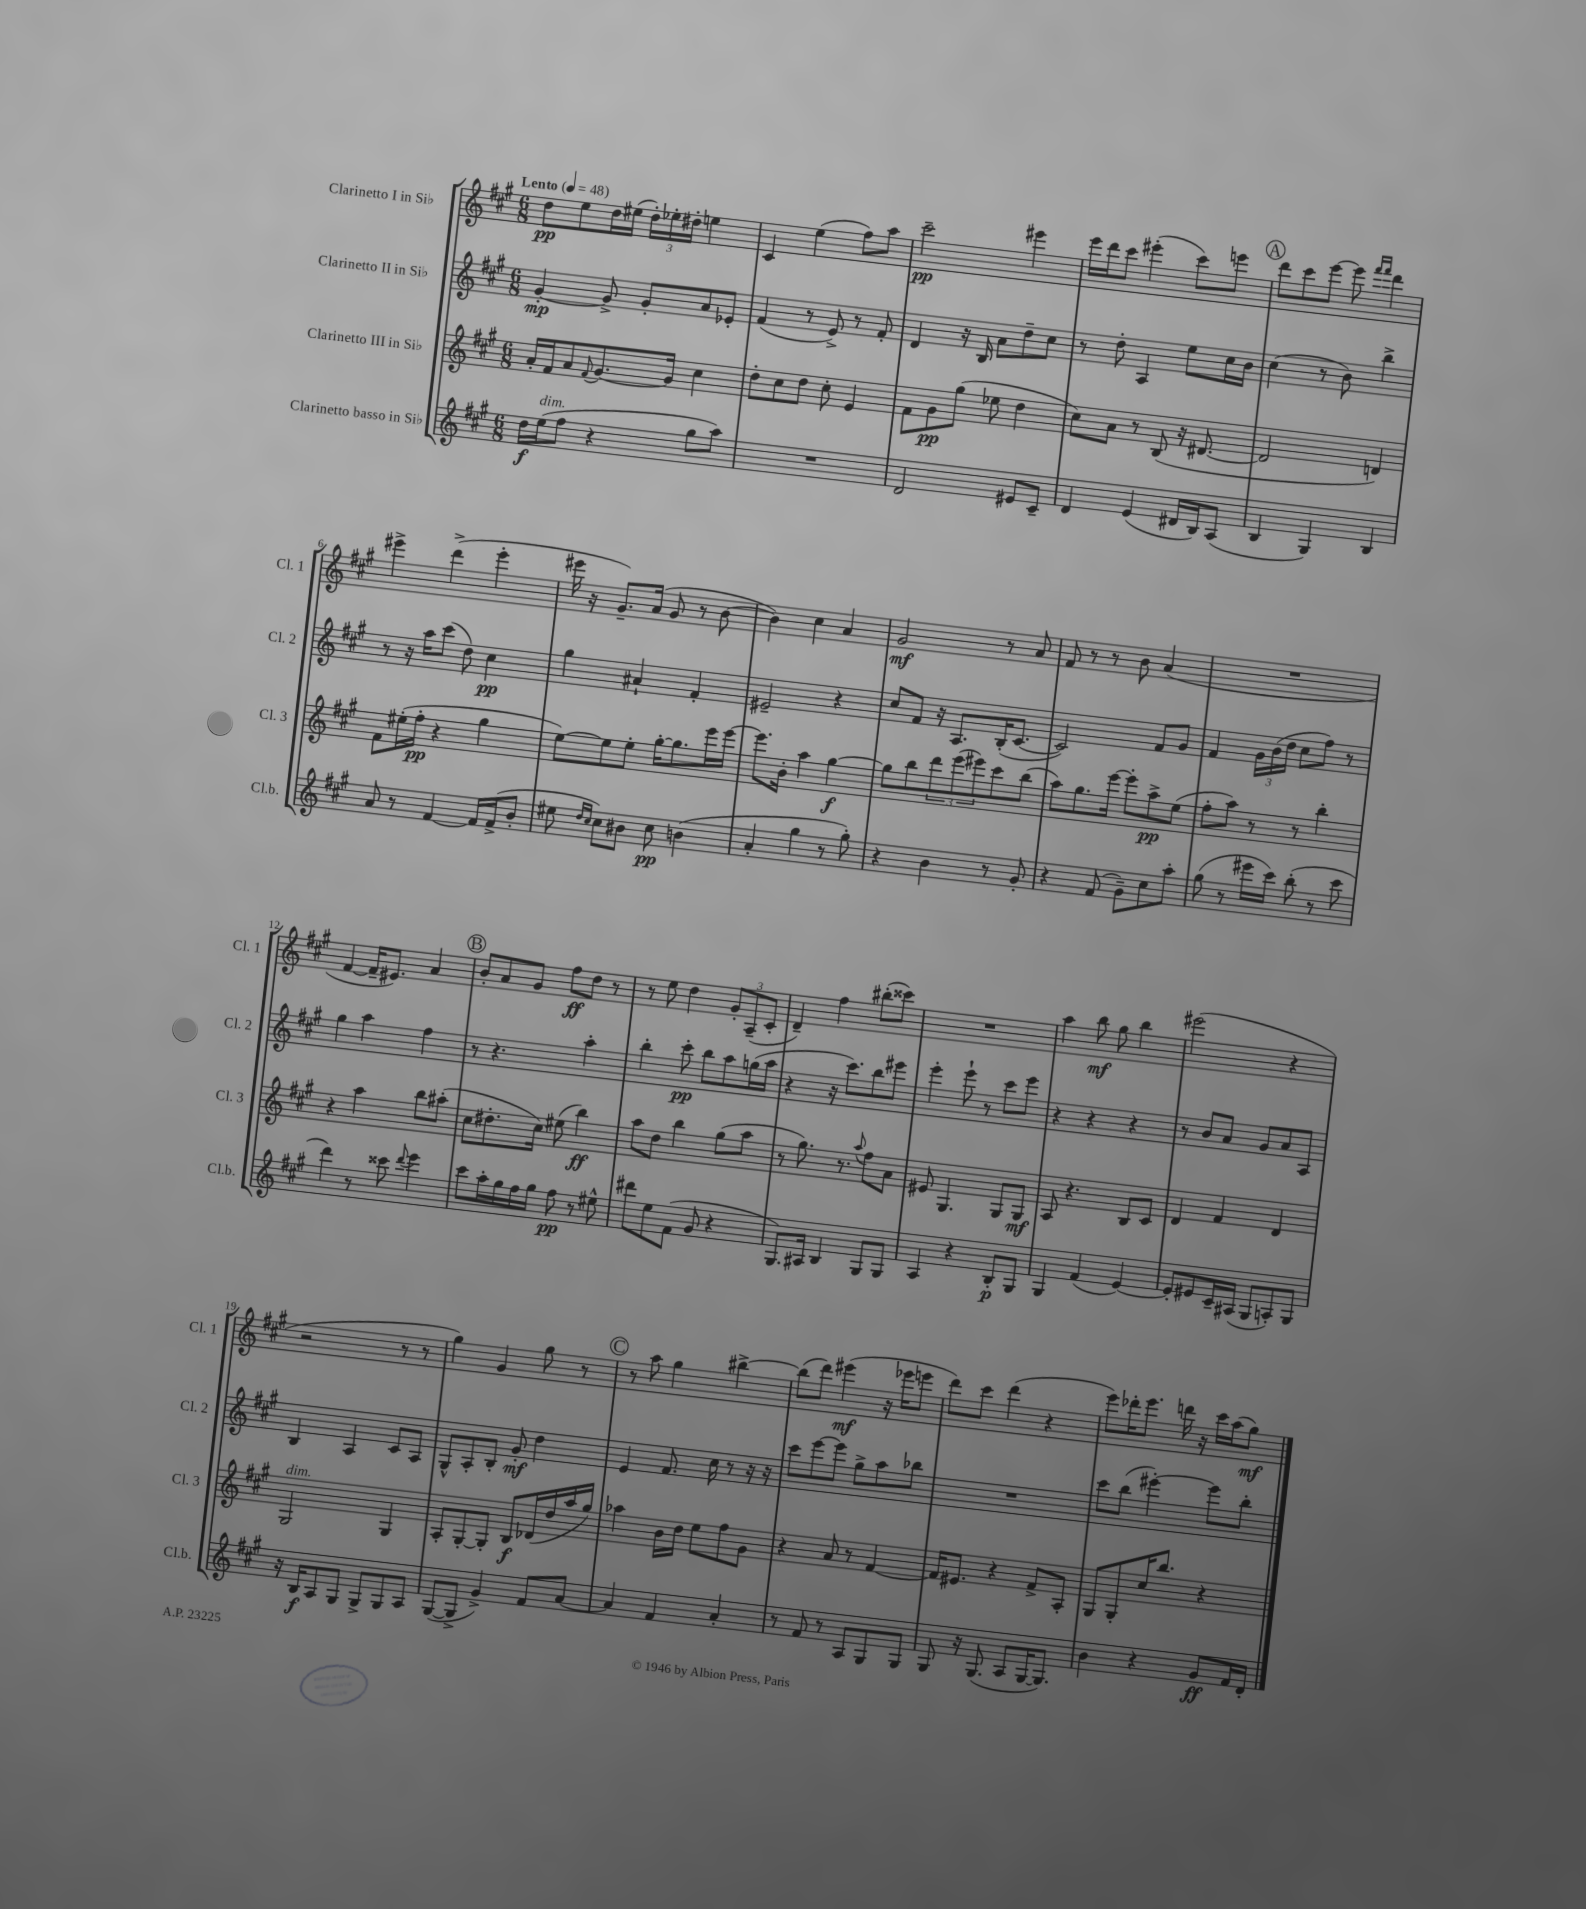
<<
\new StaffGroup <<
\new Staff = "s0" \with { instrumentName = "Clarinetto I in Sib" shortInstrumentName = "Cl. 1" } {
    \clef treble \key a \major \numericTimeSignature \time 6/8 \tempo "Lento" 4 = 48
    d''8\pp e''8 d''16 eis''16( \tuplet 3/2 { d''16-.) ees''16-. dis''16-. } e''4 |
    cis'4 e''4( fis''8) a''8 |
    cis'''2--\pp eis'''4 |
    e'''16 d'''16 cis'''8 eis'''4-.( cis'''8) e'''8 |
    \mark \markup { \circle "A" } d'''8 cis'''8 e'''8~ e'''8 \grace { fis'''16 fis'''16 } d'''4 |
    eis'''4-> d'''4->( eis'''4-. |
    eis'''16 r16 gis'8.--) a'16( gis'8 r8 b'8~ |
    b'4) cis''4 a'4 |
    gis'2\mf r8 a'8 |
    fis'8 r8 r8 b'8 a'4( |
    R2. |
    fis'4~ fis'16-- eis'8.) a'4 |
    \mark \markup { \circle "B" } b'8-. a'8 gis'8 fis''8\ff d''8 r8 |
    r8 e''8 d''4 \tuplet 3/2 { gis'8-. a8--( cis'8-. } |
    d'4--) fis''4 bis''8-.( cisis'''8) |
    R2. |
    a''4 b''8\mf gis''8 b''4 |
    eis'''2( r4 |
    r2 r8 r8 |
    gis''4) gis'4 gis''8 r8 |
    \mark \markup { \circle "C" } r8 a''8 gis''4 bis''4~-> |
    bis''8( d'''8) eis'''4\mf( r16 ees'''16 e'''8 |
    d'''8) cis'''8 d'''4( r4 |
    e'''8) des'''16-. e'''8. d'''16 r16 cis'''16 a''16( gis''8\mf) \bar "|." |
}
\new Staff = "s1" \with { instrumentName = "Clarinetto II in Sib" shortInstrumentName = "Cl. 2" } {
    \clef treble \key a \major \numericTimeSignature \time 6/8
    gis'4~-.\mp gis'8-> gis'8-. a'8 ees'8-. |
    fis'4( r8 e'8->) r8 fis'8-. |
    d'4 r16 b16 a'8 d''8-- cis''8 |
    r8 d''8-. a4 e''8 cis''16 b'16 |
    \mark \markup { \circle "A" } cis''4( r8 b'8) b''4-> |
    r8 r16 a''16 cis'''8( d''8) cis''4\pp |
    gis''4 ais'4-! fis'4-. |
    eis'2-- r4 |
    cis''8 fis'8 r16 a8. b16-.( cis'8.~ |
    cis'2) fis'8 gis'8 |
    fis'4 \tuplet 3/2 { gis'16 b'16( d''16 } cis''8 fis''8) r8 |
    gis''4 a''4 fis''4 |
    \mark \markup { \circle "B" } r8 r4. a''4-. |
    b''4-. cis'''8-.\pp b''8 a''8 g''16( a''16 |
    r4 r16 cis'''8.) b''8 eis'''8 |
    e'''4-. e'''8-! r8 cis'''8 e'''8 |
    r4 r4 r4 |
    r8 b'8 a'8 gis'8 a'8 a8 |
    b4 a4 cis'8 a8 |
    gis8-^ a8-. b8-. gis'8-.\mf d''4 |
    \mark \markup { \circle "C" } e'4 fis'8. cis''16 r8 r16 r16 |
    cis'''8 e'''8~ e'''8 gis''8-> a''8 bes''8 |
    R2. |
    cis'''8 b''8( eis'''4~-.) eis'''8 b''8-. \bar "|." |
}
\new Staff = "s2" \with { instrumentName = "Clarinetto III in Sib" shortInstrumentName = "Cl. 3" } {
    \clef treble \key a \major \numericTimeSignature \time 6/8
    a'16-. fis'16 a'8 \appoggiatura { fis'8 } gis'8.~ gis'16 cis''4 |
    d''8-. cis''8 d''8 cis''8-. e'4 |
    fis'8 gis'8\pp gis''8( ees''8 d''4 |
    cis''8) a'8 r8 b8( r16 dis'8.~ |
    \mark \markup { \circle "A" } dis'2 d'4) |
    fis'8 eis''16-.( fis''16-.\pp r4 gis''4 |
    e''8~) e''8 e''8-. gis''16~-. gis''8. e'''16 e'''16~ |
    e'''8. b'16-. a''4 gis''4~\f |
    gis''8 b''8 \tuplet 3/2 { d'''8 e'''8( eis'''8) } cis'''8 b''8( |
    a''8) gis''8. e'''16~ e'''8-. a''8->\pp e''8( |
    fis''8-. a''8) r8 r8 b''4-. |
    r4 a''4 b''8 ais''8-.( |
    \mark \markup { \circle "B" } cis''8 dis''8.-. cis''16) eis''8( b''4\ff) |
    a''8 d''8 b''4 gis''8( a''8 |
    r8 gis''8.) r8. \appoggiatura { a''8 } fis''8 a'8 |
    eis'8 gis4. gis8 gis8\mf |
    a8 r4. b8 cis'8 |
    d'4 fis'4 d'4 |
    gis2^\markup { \italic "dim." } gis4 |
    a8-. gis8~-. gis8-. b8\f des'16( d''16 a''16 gis''16) |
    \mark \markup { \circle "C" } aes''4 b'16 d''16 e''8 fis''8 gis'8 |
    r4 a'8 r8 fis'4~ |
    fis'16 eis'8. r4 fis'8-> a8-. |
    gis8 gis8-. cis''16 b''8. r4 \bar "|." |
}
\new Staff = "s3" \with { instrumentName = "Clarinetto basso in Sib" shortInstrumentName = "Cl.b." } {
    \clef treble \key a \major \numericTimeSignature \time 6/8
    d''16\f e''16^\markup { \italic "dim." }( fis''8 r4 gis''8 a''8) |
    R2. |
    d'2 eis'8 cis'8-- |
    d'4 e'4( dis'16 b16) a8( |
    \mark \markup { \circle "A" } b4 gis4) b4 |
    a'8 r8 fis'4~ fis'16 fis'16->( b'8-. |
    eis''8 \grace { d''16 cis''16 } cis''8) bis'8 cis''8\pp b'4( |
    a'4-. gis''4 r8 gis''8-.) |
    r4 b'4 r8 gis'8-. |
    r4 fis'8( gis'8--) cis''8 a''8-. |
    gis''8( r8 eis'''16 cis'''16) b''8-.( r8 cis'''8 |
    d'''4) r8 cisis'''8 \appoggiatura { d'''8 } e'''4 |
    \mark \markup { \circle "B" } cis'''8 a''16-. gis''16 fis''16 gis''16 fis''8\pp r8 eis''8-^ |
    dis'''8 e''8 fis'8( gis'8 r4 |
    gis8.) ais16 b4 gis8 gis8 |
    a4 r4 b8-.\p gis8 |
    gis4 fis'4( e'4~) |
    e'8-. eis'8 cis'16-- ais16( gis8 a8-.) gis8 |
    r16 b16\f a8 gis8 gis8-> gis8 a8 |
    gis8~( gis8-> gis'4->) fis'8 a'8~ |
    \mark \markup { \circle "C" } a'4 fis'4 a'4-. |
    r8 fis'8 r8 a8 gis8 gis8 |
    gis8 r16 gis8.( a8 gis16~ gis8.) |
    b'4 r4 gis'8\ff fis'16 d'16-. \bar "|." |
}
>>
>>
